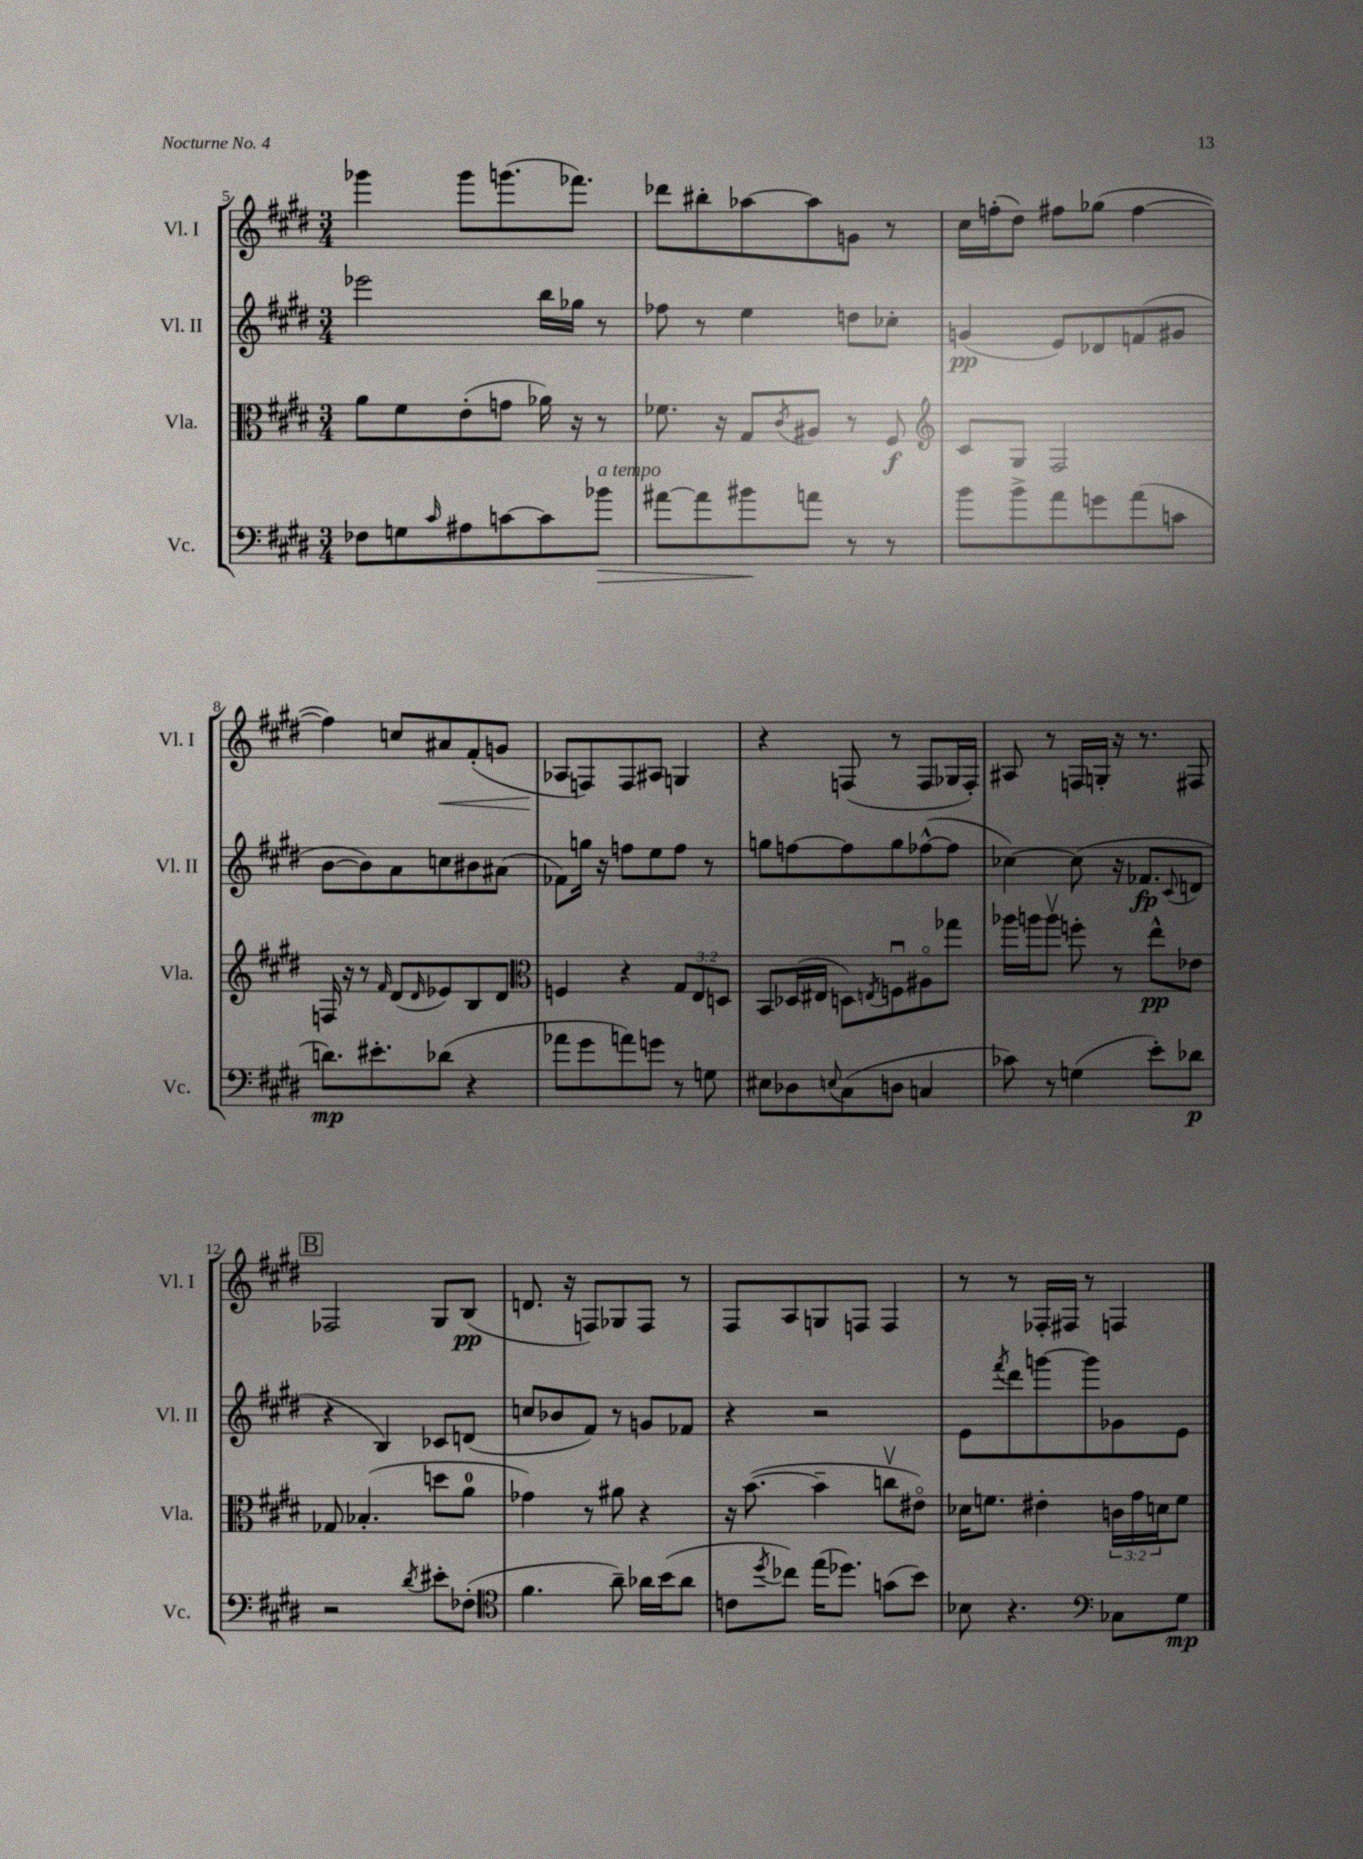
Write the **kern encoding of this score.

**kern	**kern	**kern	**kern
*staff4	*staff3	*staff2	*staff1
*clefF4	*clefC3	*clefG2	*clefG2
*k[f#c#g#d#]	*k[f#c#g#d#]	*k[f#c#g#d#]	*k[f#c#g#d#]
*M3/4	*M3/4	*M3/4	*M3/4
8F-	8a	2eee-	4ggg-
8G	8f#	.	.
16qqc#	.	.	.
8A#	(8e'	.	8ggg-
[8c	8g	.	(8.ggg
8c]	16a-)	16bb	.
.	16r	16gg-	8.fff-)
8b-	8r	8r	.
=	=	=	=
[8a#	8.f-	8ff-	8ddd-
8a#]	.	8r	8bb#'
.	16r	.	.
8b#	8G#	4ee	[8aa-
.	8qc#	.	.
8a	8A#	.	8aa-]
8r	8r	8dd	8g
8r	8F#	8cc-'	8r
=	=	=	=
*	*clefG2	*	*
8b	8c#	(4g	16cc#
.	.	.	(16ff'
8b^	8G#	.	8dd#)
8a	2F#	8e)	8ff#
8g	.	8d-	(8gg-
(8a	.	(8f	[4ff#
8c	.	8g#	.
=	=	=	=
8.d)	16F	[8b	4ff#])
.	16r	.	.
.	8r	8b])	.
8.e#'	.	.	.
.	16qqf#	.	.
.	(8d#	8a	8cc
.	16qqd#	.	.
(8d-	8e-)	8cc	8a#
4r	8B	8b#	(8f#'
.	8d#	(8a#	8g
=	=	=	=
*	*clefC3	*	*
8a-	4F	8f-)	8A-
8g#	.	16gg	8F)
.	.	16r	.
8a)	4r	8ff	8F
8g	.	8ee	8A#
8r	12G#	8ff	4G
.	12E	.	.
8G	.	8r	.
.	12D	.	.
=	=	=	=
8E#	8BB	8gg	4r
8D-	(16D-	[8ff	.
.	16E#	.	.
8qqE	.	.	.
(8C#	8D)	8ff]	(8F
.	8qE	.	.
8D	8Fu	8gg	8r
4C	8A#o	([8ff-^^	8F
.	8gg-	8ff-]	16G-
.	.	.	16F')
=	=	=	=
8c-)	16aa-	[4cc-)	8A#
.	16aa	.	.
8r	8aav	.	8r
(4G	8ff'	(8cc-]	16F
.	.	.	16G'
.	8r	16r	16r
.	.	8.f-	8.r
8e')	8ee^^	.	.
.	.	8qqc#	.
8d-	8e-	8d	8F#
=	=	=	=
2r	8G-	4r	2F-
.	(4.B-'	.	.
.	.	4B)	.
8qd#	.	.	.
8e#'	8dd	8c-	8G#
(8F-'	8a	(8d	(8B
=	=	=	=
*clefC4	*	*	*
4.f#	4g-)	8cc	8.d
.	.	8b-	.
.	.	.	16r
.	8r	8f#)	8F)
8a~)	8a#	8r	8G-
16a-	4r	8g	8F
(16b	.	.	.
8a-	.	8f-	8r
=	=	=	=
8c	16r	4r	8F#
.	([8.b	.	.
8qdd#	.	.	.
8cc-)	.	.	8A
(16ee	4b~]	2r	8G
8.dd-)	.	.	.
.	.	.	8F
(8g	8ccv	.	4F
8b)	8e#o)	.	.
=	=	=	=
8B-	16d-	8e	8r
.	8.f	.	.
.	.	8qfff#	.
4.r	.	8ddd#	8r
.	4e#'	[8ggg	16F-'
.	.	.	16F#
.	.	8ggg]	8r
*clefF4	*	*	*
8C-	24c	8g-	4F
.	24g#	.	.
.	24d	.	.
8G#	8f	8e	.
==	==	==	==
*-	*-	*-	*-
